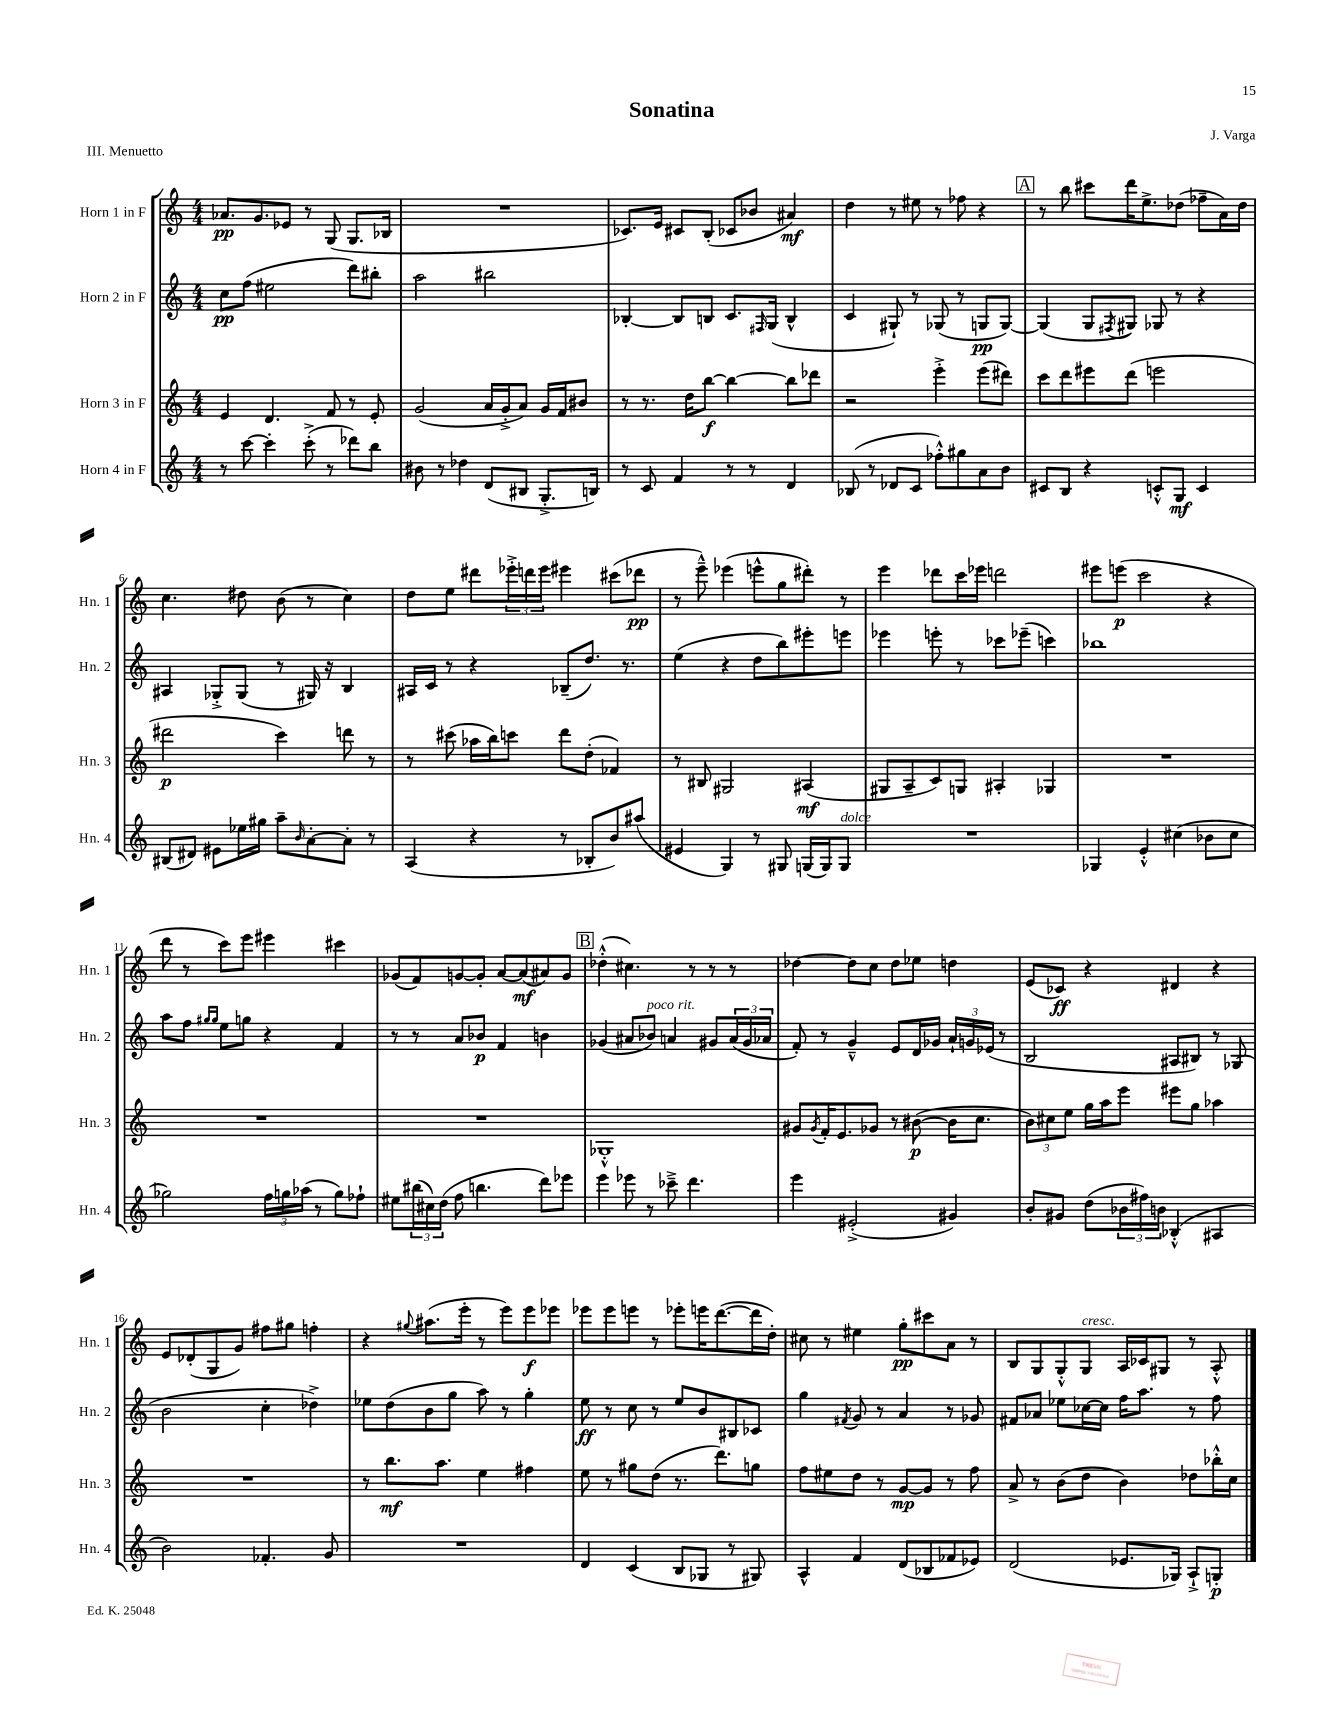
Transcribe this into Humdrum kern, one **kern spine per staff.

**kern	**kern	**kern	**kern
*staff4	*staff3	*staff2	*staff1
*clefG2	*clefG2	*clefG2	*clefG2
*k[]	*k[]	*k[]	*k[]
*M4/4	*M4/4	*M4/4	*M4/4
8r	4e	8cc	8.a-
[8ccc	.	(8ff	.
.	.	.	8.g
4ccc']	4.d	2ee#	.
.	.	.	8e-
(8ccc'^	.	.	8r
8r	8f	.	(8G
8ddd-)	8r	8ddd)	8.G
8bb	8e'	8bb#'	.
.	.	.	16B-
=	=	=	=
8b#	(2g	2aa	1r
8r	.	.	.
4dd-	.	.	.
(8d	16a	2bb#	.
.	16g'^	.	.
8B#	8a)	.	.
8.G'^	16g	.	.
.	16f	.	.
.	8b#	.	.
16B)	.	.	.
=	=	=	=
8r	8r	[4B-'	8.c-)
8c	8.r	.	.
.	.	.	16e
4f	.	8B-]	8c#
.	16dd	.	.
.	[8bb	8B	(8B'
8r	4bb_	8.c	8c-
8r	.	.	8b-
.	.	16qqF#	.
.	.	(16G	.
4d	8bb]	4B^^	4a#)
.	8ddd-	.	.
=	=	=	=
(8B-	2r	4c	4dd
8r	.	.	.
8d-	.	8G#`)	8r
8c	.	8r	8ee#
8ff-'^^)	4eee'^	(8G-	8r
8gg#	.	8r	8ff-
8a	(8eee	8G	4r
8b	8ddd#)	[8G)	.
=	=	=	=
8c#	8ccc	(4G]	8r
8B	8ddd	.	8bb
4r	8eee#	8G	8ccc#
.	.	8qF#	.
.	(8ddd	8G#)	16ddd
.	.	.	8.ee^
8c'^^	2eee	8G-	.
8G	.	8r	(8dd-
4c	.	4r	8ff-~
.	.	.	16a)
.	.	.	16dd-
=	=	=	=
(8B#	2ddd#	4A#	4.cc
8d#)	.	.	.
8e#	.	8G-'^	.
16ee-	.	(8G-	8dd#
16gg#	.	.	.
8aa~	4ccc)	8r	(8b
16qqb	.	.	.
[8a'	.	16G#)	8r
.	.	16r	.
8a']	8ddd	4B	4cc)
8r	8r	.	.
=	=	=	=
(4A	8r	16A#	8dd
.	.	16c	.
.	(8ccc#	8r	8ee
4r	16aa-	4r	8ddd#
.	16bb)	.	.
.	8ccc	.	24eee-'^
.	.	.	24ddd
.	.	.	24eee-
8r	8ddd	(8B-~	4eee#
8B-'	(8dd'	8.dd)	.
8b)	4f-)	.	(8ccc#
.	.	8.r	.
(8aa#	.	.	8ddd-
=	=	=	=
4e#	8r	(4ee	8r
.	8B#	.	8eee~^^)
4G)	2G#	4r	(4eee-
8r	.	8dd	8eee^^
8G#	.	8bb)	8gg
(16G	(4A#	8eee#'	8ddd#')
16G)	.	.	.
8G	.	8eee	8r
=	=	=	=
1r	8G#	4eee-	4eee
.	8A~	.	.
.	8c)	8eee'	8ddd-
.	8G	8r	16ccc
.	.	.	16eee-
.	4A#'	8ccc-	2ddd
.	.	(8eee-~	.
.	4G-	4ccc)	.
=	=	=	=
4G-	1r	1bb-	8eee#
.	.	.	(8eee
4e'^^	.	.	2ccc
(4cc#	.	.	.
8b-	.	.	4r
8cc#	.	.	.
=	=	=	=
2gg-)	1r	8aa	8ddd
.	.	8ff	8r
.	.	16qqgg#	.
.	.	16qqgg#	.
.	.	8ee	8ccc)
.	.	8gg	8eee
24ff	.	4r	4eee#
24gg	.	.	.
(24aa-	.	.	.
8r	.	.	.
8gg)	.	4f	4ccc#
8ff-`	.	.	.
=	=	=	=
8ee#	1r	8r	(8g-
(24bb#	.	8r	8f)
24cc#)	.	.	.
(24dd	.	.	.
8ff	.	8a	[8g
4.bb	.	8b-	8g']
.	.	4f	[8a
.	.	.	(8a]
8ddd)	.	4b	8a#)
8eee-	.	.	8g
=	=	=	=
4eee	1G-'^^	(4g-	(4dd-'^^
8eee-	.	8a#	4.cc#)
8r	.	8b-)	.
8ccc-~^	.	4a	.
4.ddd	.	.	8r
.	.	8g#	8r
.	.	(24a	8r
.	.	24g#	.
.	.	24a-	.
=	=	=	=
4eee	8g#	8f')	[4dd-
.	8qg#	.	.
.	16f'	8r	.
.	8.e	.	.
(2e#'^	.	4g~^^	8dd-]
.	8g-	.	8cc
.	8r	8e	8dd-
.	([8b#	16d	8ee-
.	.	16g-	.
4g#)	16b#]	24a`	4dd
.	.	24g	.
.	8.cc	.	.
.	.	(24e-	.
.	.	8r	.
=	=	=	=
8b'	12b)	2B	(8e
.	12cc#	.	.
8g#	.	.	8c-)
.	12ee	.	.
(8dd	16gg	.	4r
.	16aa	.	.
24b-	8eee	.	.
24ff#)	.	.	.
24b	.	.	.
(4B-'^^	8eee#	8A#	4d#
.	8gg	8B#)	.
4A#	4aa-	8r	4r
.	.	(8G-	.
=	=	=	=
2b)	1r	2b	8e
.	.	.	(8d-'
.	.	.	8G
.	.	.	8g)
4.f-'	.	4cc'	8ff#
.	.	.	8gg#
.	.	4dd-^)	4ff'
8g	.	.	.
=	=	=	=
1r	8r	8ee-	4r
.	8.bb	(8dd	.
.	.	.	8qqgg#
.	.	8b	(8.aa#
.	8.aa	.	.
.	.	8gg	.
.	.	.	16eee'
.	4ee	8aa)	8r
.	.	8r	8eee)
.	4ff#	4gg'	8eee
.	.	.	8eee-
=	=	=	=
4d	8ee	8ee	8eee-
.	8r	8r	8eee-
(4c	8gg#	8cc	8eee
.	(8dd	8r	8r
8B	8.r	8ee	8eee-'
8G-	.	8b	16eee
.	8.ddd)	.	([8.ddd
8r	.	8B#	.
8G#)	8gg	8c-	16ddd]
.	.	.	16dd')
=	=	=	=
4A^^	8ff	4gg	8cc#
.	8ee#	.	8r
.	.	8qf#	.
4f	8dd	8g	4ee#
.	8r	8r	.
(8d	[8g	4a	8gg'
8B-	8g]	.	8ccc#
8f-	8r	8r	8a
8e-)	8ff	8g-	8r
=	=	=	=
(2d	8a^	8f#	8B
.	8r	8a-	8G
.	(8b	8ee-	8G'^^
.	8dd	[16cc-	8G
.	.	16cc-]	.
8.e-	4b)	16ff	16A
.	.	8.aa	16c-
.	.	.	8G#
16G-)	.	.	.
8A`^	8dd-	8r	8r
8G'	16bb-'^^	8ff	8A'^^
.	16cc	.	.
==	==	==	==
*-	*-	*-	*-
